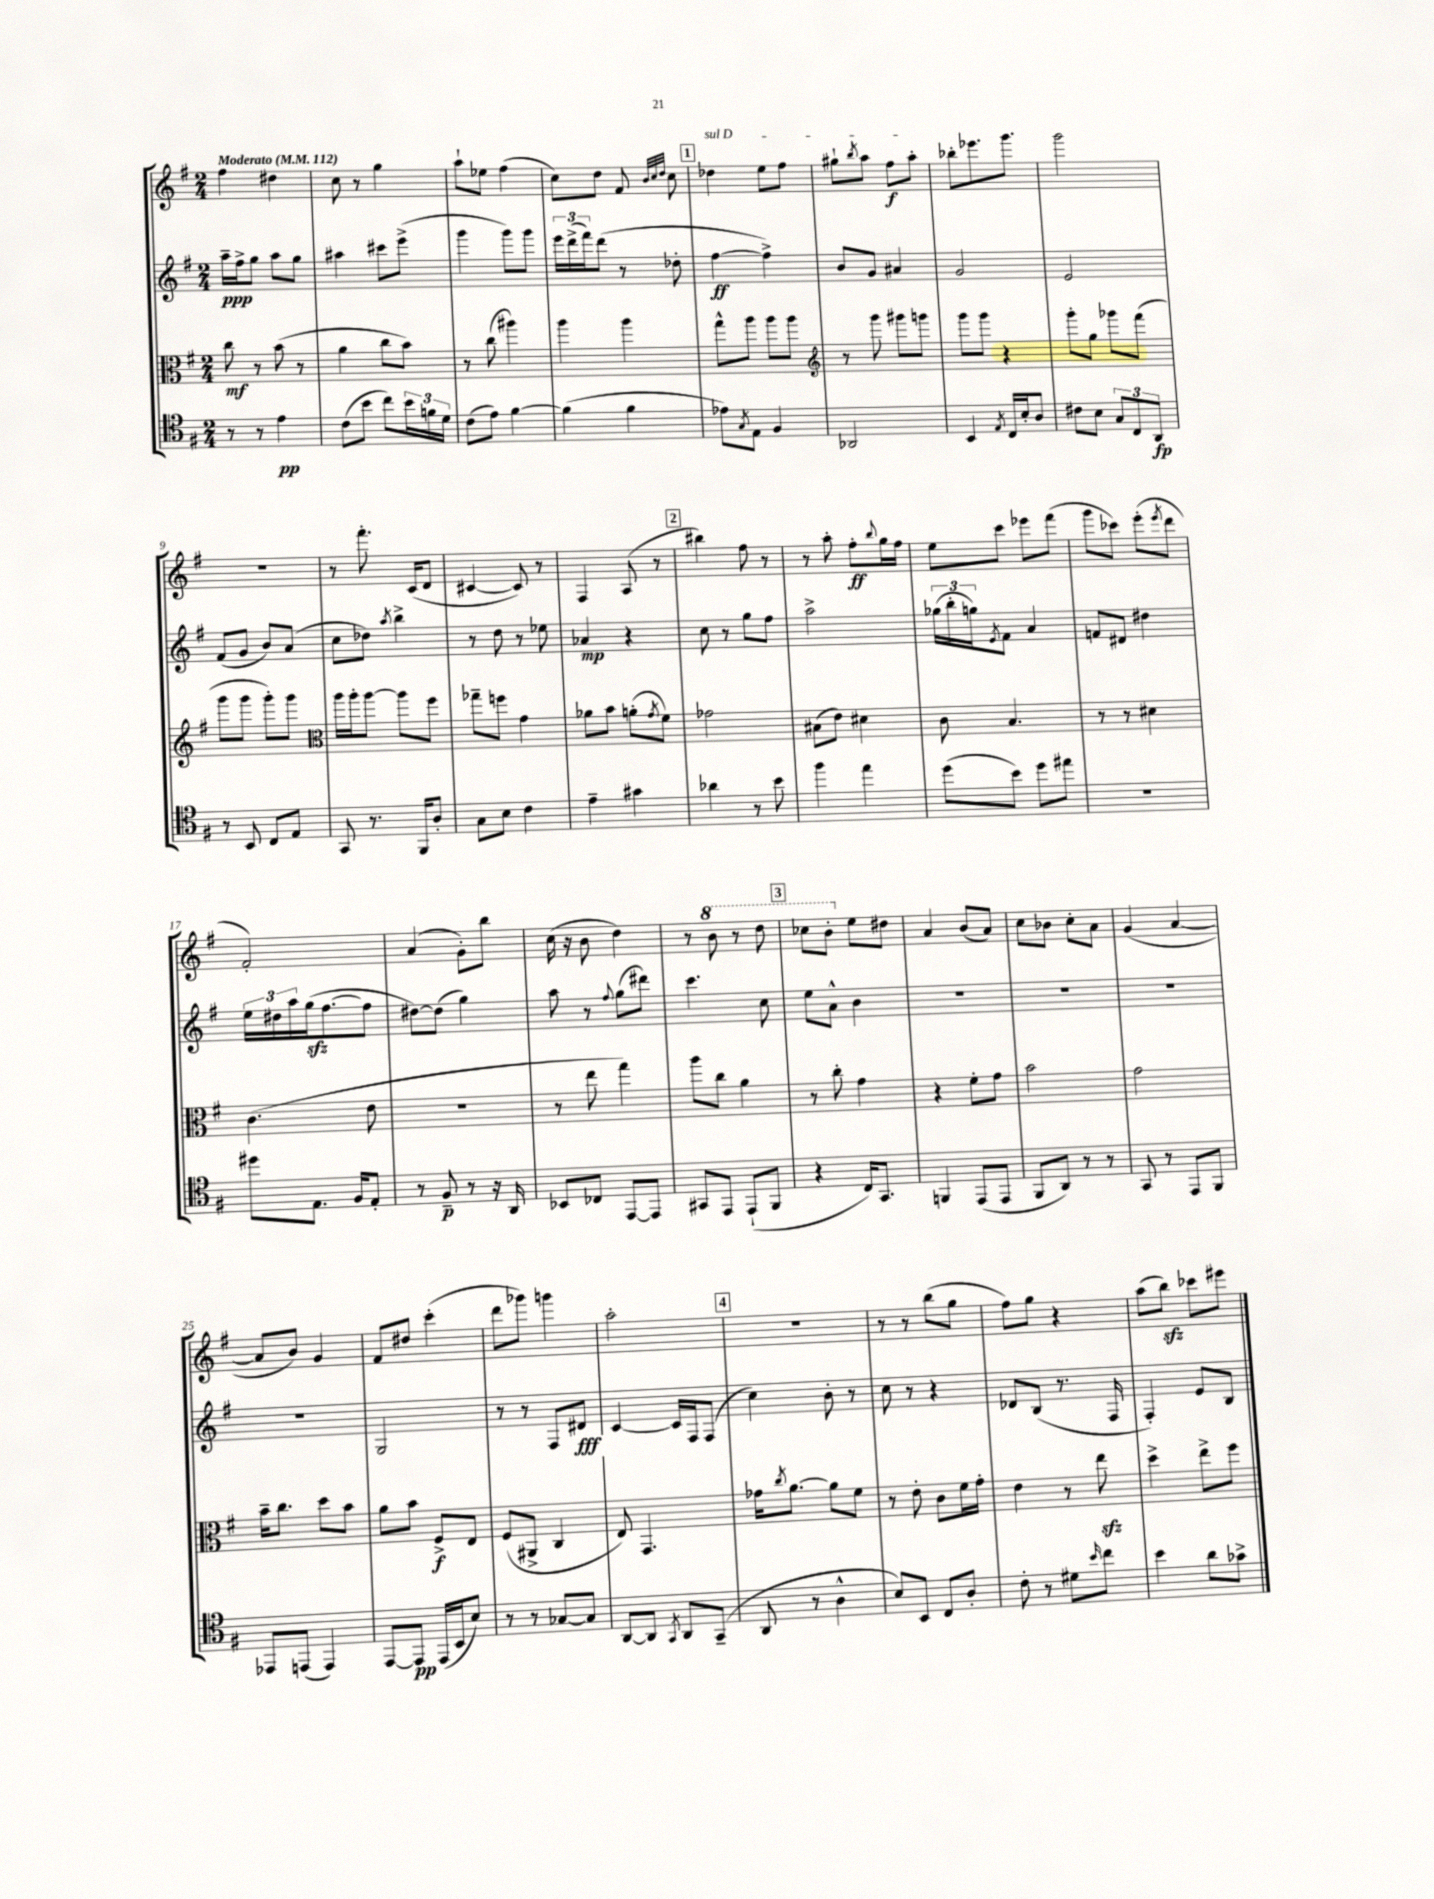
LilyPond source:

<<
\new StaffGroup <<
\new Staff = "s0" {
    \clef treble \key g \major \numericTimeSignature \time 2/4 \tempo "Moderato" 4 = 112
    fis''4 dis''4 |
    c''8 r8 g''4 |
    a''8-! ees''8 fis''4( |
    c''8) d''8 fis'8 \grace { b'32 c''32 d''32 } c''8 |
    \mark \markup { \box "1" } \once \override TextSpanner.bound-details.left.text = \markup { \italic "sul D" } des''4\startTextSpan e''8 fis''8 |
    gis''8-! \acciaccatura { b''8 } a''8 fis''8\f a''8-.\stopTextSpan |
    bes''8-. ees'''8. g'''8. |
    g'''2 |
    r2 |
    r8 fis'''8.-. c'16( d'8 |
    cis'4~ cis'8) r8 |
    fis4 a8( r8 |
    \mark \markup { \box "2" } bis''4) fis''8 r8 |
    r8 a''8-. fis''8-.\ff \appoggiatura { b''8 } g''16 fis''16 |
    e''8 c'''8 ees'''8 fis'''8( |
    g'''8 ces'''8) e'''8-.( \acciaccatura { e'''8 } d'''8 |
    fis'2-.) |
    a'4( g'8-.) b''8 |
    c''16( r16 b'8 d''4) |
    r8 \ottava #1 b''8 r8 d'''8 |
    \mark \markup { \box "3" } ces'''8 b''8-. \ottava #0 e''8 dis''8 |
    a'4 b'8( a'8) |
    c''8 bes'8 c''8-. a'8 |
    g'4( a'4~ |
    a'8 b'8) g'4 |
    fis'8 dis''8 c'''4-.( |
    d'''8 ges'''8) g'''4 |
    a''2-. |
    \mark \markup { \box "4" } R2 |
    r8 r8 b''8( g''8 |
    fis''8) g''8 r4 |
    a''8( b''8\sfz) ces'''8 eis'''8 \bar "|." |
}
\new Staff = "s1" {
    \clef treble \key g \major \numericTimeSignature \time 2/4
    a''16--\ppp fis''16-> g''8 a''8 g''8 |
    ais''4 cis'''8 e'''8->( |
    g'''4 g'''8) g'''8 |
    \tuplet 3/2 { e'''16 d'''16->( fis'''16) } d'''8( r8 des''8-. |
    \mark \markup { \box "1" } fis''4~\ff fis''4->) |
    b'8 g'8 ais'4 |
    g'2 |
    e'2 |
    fis'8( g'8 b'8) a'8( |
    c''8 des''8) \acciaccatura { a''8 } b''4-> |
    r8 d''8 r8 ees''8 |
    aes'4\mp r4 |
    \mark \markup { \box "2" } c''8 r8 g''8 fis''8 |
    a''2-> |
    \tuplet 3/2 { ges''16( b''16-. g''16) } \acciaccatura { e'8 } fis'8 a'4 |
    f'8 dis'8 dis''4 |
    \tuplet 3/2 { e''16 dis''16 a''16 } g''16\sfz( fis''8.~ fis''8 |
    dis''8~) dis''8( g''4) |
    a''8 r8 \appoggiatura { fis''8 } g''8( dis'''8) |
    c'''4. c''8 |
    \mark \markup { \box "3" } e''8 a'8-^ b'4 |
    R2 |
    R2 |
    R2 |
    R2 |
    g2 |
    r8 r8 fis8 dis'8\fff |
    c'4~ c'16 fis16 fis8( |
    \mark \markup { \box "4" } c''4) b'8-. r8 |
    c''8 r8 r4 |
    des'8 b8( r8. fis16 |
    fis4-.) e'8 b8 \bar "|." |
}
\new Staff = "s2" {
    \clef alto \key g \major \numericTimeSignature \time 2/4
    c''8\mf r8 b'8( r8 |
    a'4 c''8 b'8) |
    r8 c''8( ais''4) |
    a''4 a''4 |
    \mark \markup { \box "1" } g''8-^ a''8 a''8 a''8 |
    \clef treble r8 g'''8 gis'''8 g'''8 |
    g'''8 g'''8 r4 |
    g'''8-. g''8 ges'''8 fis'''8( |
    g'''8 g'''8 g'''8-.) g'''8 |
    \clef alto a''16 a''16-. a''8~ a''8 fis''8 |
    ges''8-- f''8 g'4 |
    aes'8 b'8 a'8-.( \acciaccatura { g'8 } fis'8) |
    \mark \markup { \box "2" } ges'2 |
    bis8( e'8) dis'4 |
    c'8 b4. |
    r8 r8 dis'4 |
    c'4.( e'8 |
    r2 |
    r8 e''8 g''4) |
    a''8 c''8 a'4 |
    \mark \markup { \box "3" } r8 c''8-. g'4 |
    r4 fis'8-. g'8 |
    b'2 |
    g'2 |
    b'16-- c''8. d''8 b'8 |
    a'8 b'8 fis8->\f e8 |
    fis8( ais,8-> c4 |
    e8) g,4. |
    \mark \markup { \box "4" } ges'16 \acciaccatura { c''8 } a'8.~ a'8 fis'8 |
    r8 e'8-. c'8 fis'16 g'16-. |
    e'4 r8 e''8\sfz |
    d''4-> e''8-> fis''8 \bar "|." |
}
\new Staff = "s3" {
    \clef tenor \key g \major \numericTimeSignature \time 2/4
    r8 r8 e'4\pp |
    c'8( b'8 c''8) \tuplet 3/2 { b'16 f'16 d'16 } |
    c'8( e'8) fis'4~ |
    fis'4( fis'4 |
    \mark \markup { \box "1" } ees'8) \acciaccatura { g8 } e8 fis4 |
    aes,2 |
    b,4 \acciaccatura { e8 } c16 b16-. a8 |
    cis'8 b8 \tuplet 3/2 { g8 c8 a,8\fp } |
    r8 b,8 c8 e8 |
    g,8 r8. fis,16 a8-. |
    g8 b8 c'4 |
    e'4-- gis'4 |
    \mark \markup { \box "2" } aes'4 r8 b'8 |
    fis''4 e''4 |
    d''8( b'8) d''8 eis''8 |
    R2 |
    dis''8 e8. fis16 e8-. |
    r8 fis8--\p r8 r16 a,16 |
    bes,8 ces8 e,8~ e,8 |
    gis,8 e,8 e,8-!( fis,8 |
    \mark \markup { \box "3" } r4 c16) g,8. |
    f,4 e,8( e,8 |
    fis,8 a,8) r8 r8 |
    g,8 r8 e,8 fis,8 |
    ees,8 e,8( e,4) |
    e,8~ e,8\pp e,16( b,16 b8) |
    r8 r8 ges8~ ges8 |
    a,8~ a,8 \acciaccatura { g,8 } a,8 g,8--( |
    \mark \markup { \box "4" } a,8 r8 a4-^ |
    b8) b,8 c8 a8-. |
    c'8-. r8 dis'8 \grace { b'16 } c''8 |
    b'4 a'8 ges'8-> \bar "|." |
}
>>
>>
